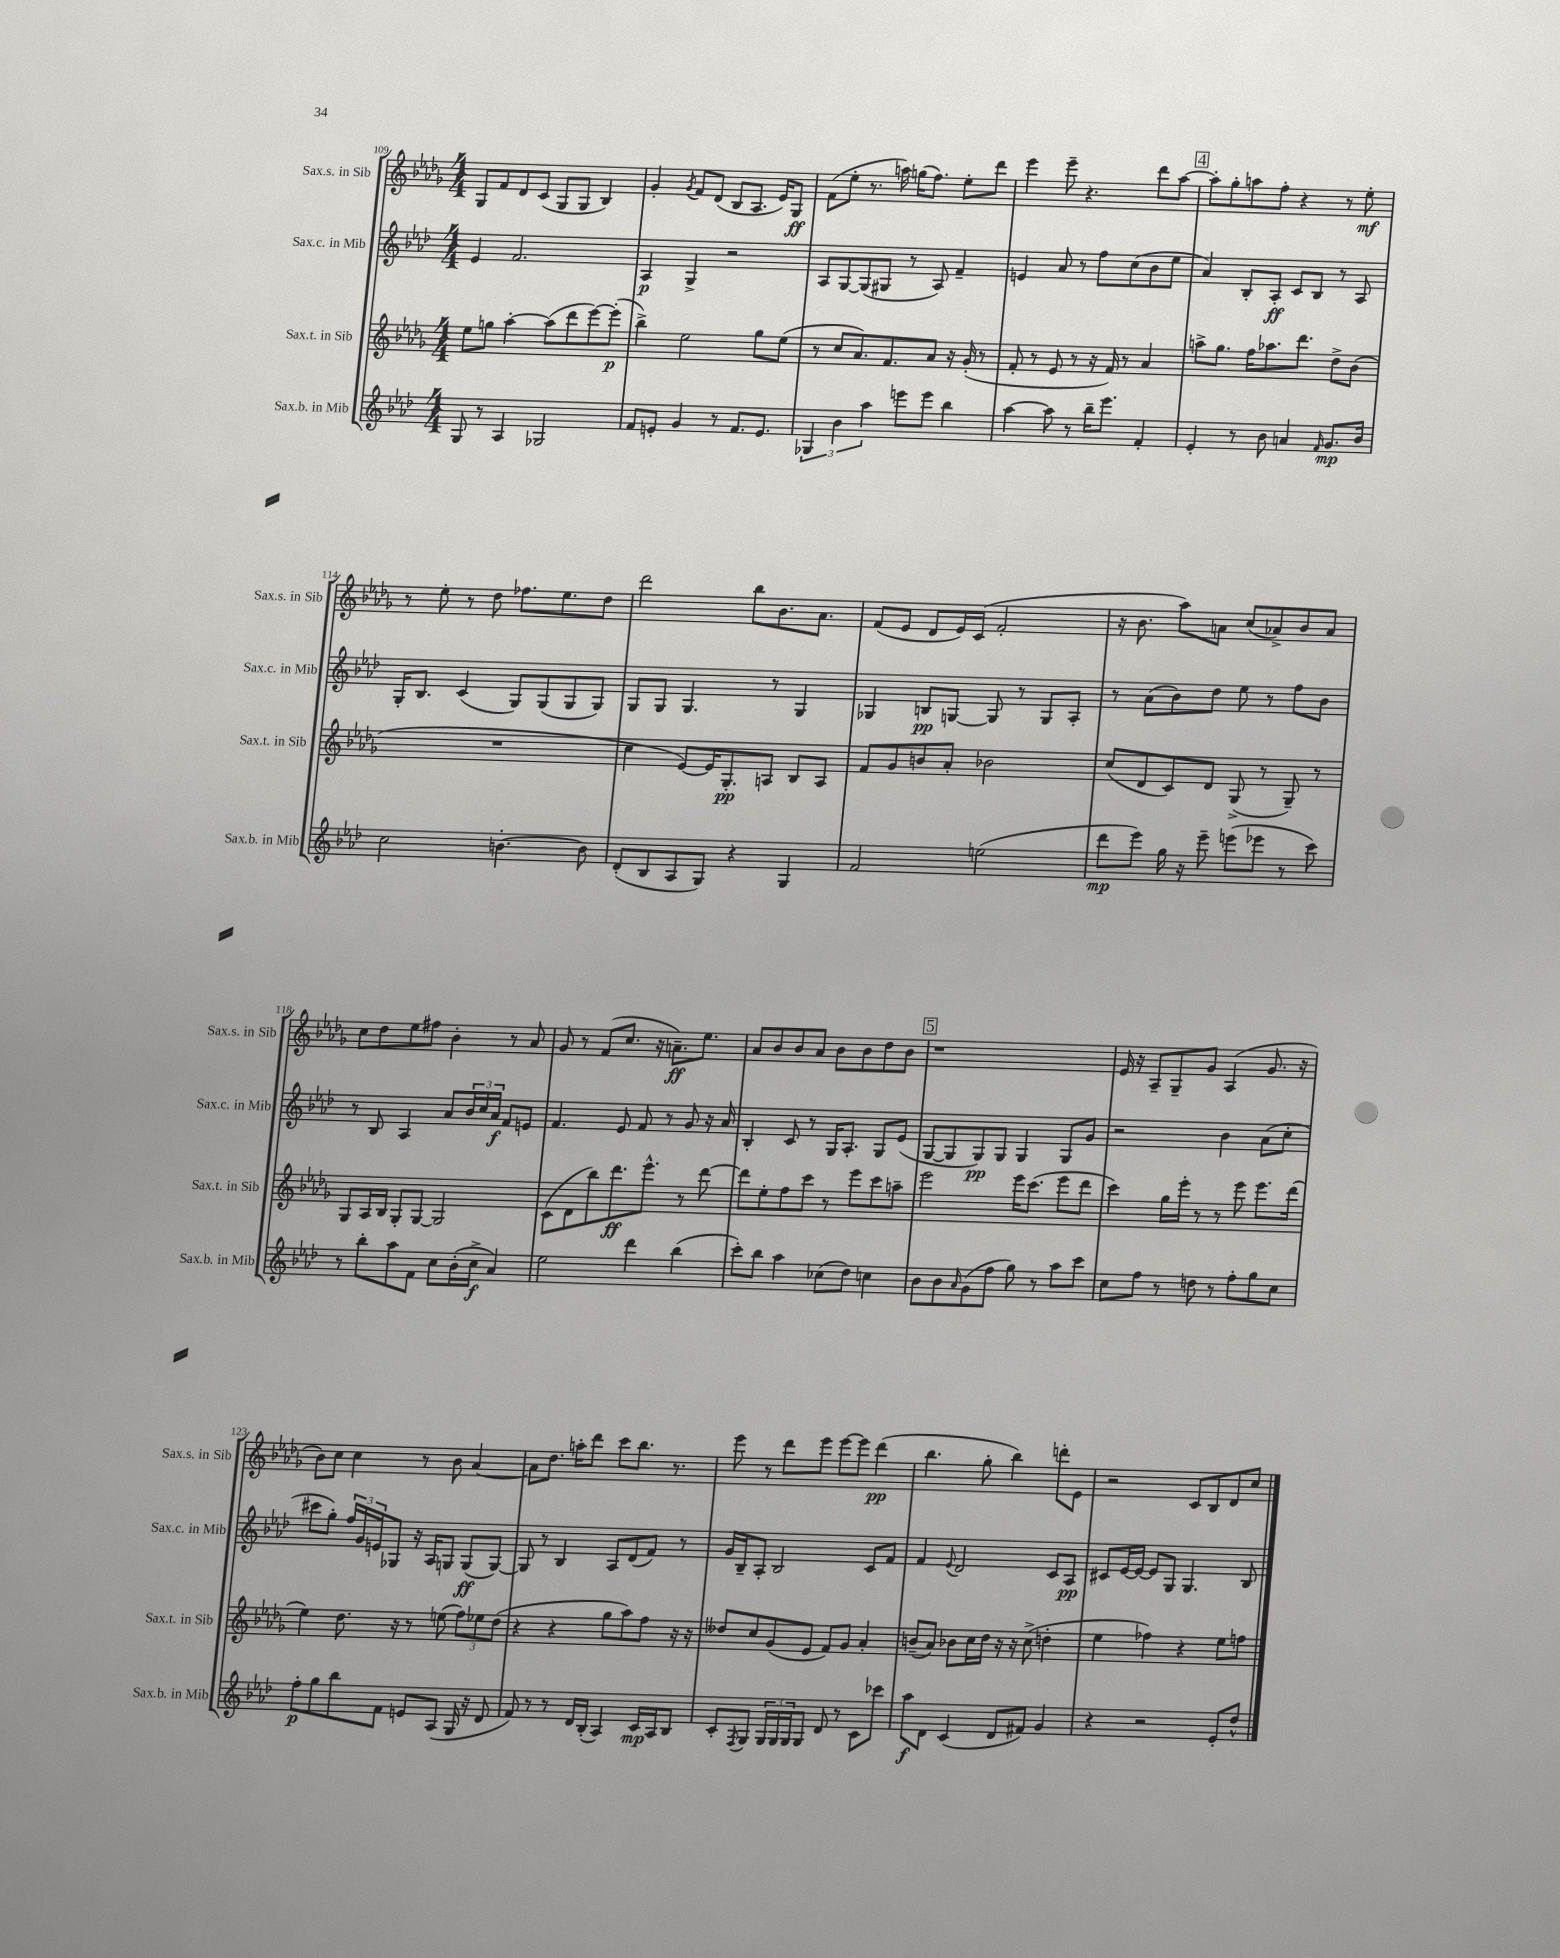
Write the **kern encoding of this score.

**kern	**kern	**kern	**kern
*staff4	*staff3	*staff2	*staff1
*clefG2	*clefG2	*clefG2	*clefG2
*k[b-e-a-d-]	*k[b-e-a-d-g-]	*k[b-e-a-d-]	*k[b-e-a-d-g-]
*M4/4	*M4/4	*M4/4	*M4/4
8G/	8ee-\L	4e-/	8G-/L
8r	8gg\J	.	8f/
4A-/	[4aa-'\	2.f/	8d-/
.	.	.	(8c/J
2G-/	(8aa-\]L	.	8G-/L
.	8ddd-\	.	8G-/J
.	[8eee-\)	.	4B-/)
.	(8eee-'\]J	.	.
=	=	=	=
8f/L	4bb-^\)	4A-/	4g-'/
8e'/J	.	.	.
.	.	.	8qg-/
4g/	2ee-\	4G^/	8f/L
.	.	.	(8d-/J
8r	.	2r	8B-/L
8.f/L	.	.	8.A-/J
.	8gg-\L	.	.
8.e/J	.	.	16e-/LK)
.	(8ee-\J	.	8G-/J
=	=	=	=
6G-/	8r	8A-/L	(8f\L
.	8cc/L	[8G/	8ee-'\J
6b-\	.	.	.
.	8.a-/)	(8G/]	8.r
6aa-\	.	.	.
.	.	8G#/J	.
.	8.f/	.	16aa\)
8eee\L	.	8r	(16gg\LK
.	.	.	8.ff\J)
8eee\J	8a-/J	8A-/)	.
4bb-\	16r	4f~/	8ee-'\L
.	(16g-'/	.	.
.	8r	.	8ddd-\J
=	=	=	=
[4aa-\	8f'/	4e/	4eee-\
.	8r	.	.
8aa-\]	8e-/	8a-/	8eee-~\
8r	8r	8r	4.r
16bb-~\LK	16r	8ff\L	.
8.eee-\J	16f/)	.	.
.	8r	(8cc\	.
4f'/	4a-/	8b-\	8ddd-\L
.	.	8ee-\J	[8aa-\J
=	=	=	=
4e-'/	8aa^\L	4a-/)	8aa-'\]L
.	8.gg-\J	.	8gg-'\
8r	.	8B-'/L	8aa\
.	16ff\LK	.	.
8b-\	8.aa-\	8A-'/J	8ff'\J
4a/	.	8c/L	4r
.	8.ddd-\J	.	.
.	.	8B-/J	.
16qqf/	.	.	.
8.g/L	8dd-^\L	8r	8r
.	(8b-\J	8A-/	8ee-'\
16b-/Jk	.	.	.
=	=	=	=
2cc\	1r	16G'/LK	8r
.	.	8.B-/J	.
.	.	.	8ee-'\
.	.	(4c/	8r
.	.	.	8dd-\
[4.b'\	.	8G/L)	8.ff-\L
.	.	(8G/	.
.	.	.	8.ee-\
.	.	8G/	.
8b\]	.	8G/J)	8dd-\J
=	=	=	=
(8d-'/L	4cc\	8G/L	2ddd-\
8B-/	.	8G/J	.
8A-/	[8e-/L)	4.G/	.
8G/J)	16e-/]K	.	.
.	8.G-'/	.	.
4r	.	.	8bb-\L
.	8A/J	8r	8.b-\
4G/	8B-/L	4G/	.
.	.	.	8.a-\J
.	8A/J	.	.
=	=	=	=
2f/	8f/L	4G-/	(8f/L
.	8g-/	.	8e-/J
.	8b/	8B/L	8d-/L
.	8a-'/J	[8G/J	16e-/L)
.	.	.	(16c/JJ
(2ee\	2b-\	8G/]	2f'/
.	.	8r	.
.	.	8G/L	.
.	.	8A-'/J	.
=	=	=	=
8ddd-\L	(8cc/L	8r	16r
.	.	.	8.b-\
8eee-\J)	8d-/	(8a-\L	.
16gg\	8c/)	8b-\)	8aa-\L)
16r	.	.	.
8eee-~\	8d-/J	8dd-\J	8a\J
(8eee\L	(8G-^/	8ee-\	(8cc/L
8eee-\J	8r	8r	8a-^/)
8r	8G-~/)	8ff\L	8b-/
8ccc\)	8r	8b-\J	8a-/J
=	=	=	=
8r	8G-/L	8r	8cc\L
8bb-'\L	16A-/L	8B-/	8dd-\
.	16B-/JJ	.	.
8aa-\	8G-'/L	4A-/	8ee-\
8f\J	[8G-/J	.	8ff#\J
8cc\L	2G-/]	8a-/L	4b-'\
(16b-'\L	.	24b-/L	.
.	.	24cc/	.
16cc^\JJ	.	.	.
.	.	24a-/JJ	.
4a-/)	.	8f/L	8r
.	.	8e/J	8a-/
=	=	=	=
2ee-\	(8c\L	4.f/	8g-/
.	8d-\	.	8r
.	8bb-\)	.	(8f/L
.	8.ddd-\	8e-/	8.cc/J
4ddd-\	.	8f/	.
.	8.eee-^^\J	.	16r
.	.	8r	8.a~\L)
(4bb-\	8r	8g/	.
.	.	.	8.ee-\J
.	[8ddd-\	16r	.
.	.	16a-/	.
=	=	=	=
8ccc'\L)	8ddd-\]L	4B-'/	8a-/L
8bb-\J	8ee-'\	.	8b-/
4aa-\	8ff\	8c/	8b-/
.	8ccc\J	8r	8a-/J
(8cc-\L	8r	16G/LK	8b-\L
.	.	8.A-'/J	.
8dd-\J)	8eee-\L	.	8b-\
4cc\	8ccc\	8G/L	8dd-\
.	8aa~\J	(8e-/J	8b-\J
=	=	=	=
8b-\L	2eee-\	[8G/L	1r
8b-\	.	8G/]	.
16qqa-/	.	.	.
(8g\	.	8G/)	.
8ff\J	.	8G/J	.
8gg\)	16eee-\LK	4G/	.
.	(8.ccc\J	.	.
8r	.	.	.
8aa-\L	8eee-\L	8G/L	.
8ccc\J	8ddd-\J	8g/J	.
=	=	=	=
8cc\L	4ccc\)	2r	16e-/
.	.	.	16r
8ff\J	.	.	8A-~/L
8r	16gg-\LL	.	8G-~/
.	16eee-'\JJ	.	.
8dd\	8r	.	8g-/J
8r	8r	4b-\	(4A-/
8ff'\L	8eee-\	.	.
8gg\	8.eee-\L	(8a-\L	8.g-/
8cc\J	.	8cc'\J	.
.	(16ddd-\Jk	.	16r
=	=	=	=
8ff'\L	4ee-\)	8ccc#\L	8b-\L)
8gg\	.	8gg'\J)	8cc\J
8bb-\	8.dd-\	24ff/LL	4cc\
.	.	24g/	.
.	.	24e/J	.
8f\J	.	8G-/J	.
.	16r	.	.
8e/L	8r	16r	8r
.	.	16A-/LK	.
(8A-/J	(8ee\	8G/J	8b-\
16G/	12ff\L)	(8G/L	[4a-/
16r	.	.	.
.	12ee-\	.	.
8d-/	.	[8G/J)	.
.	(12dd-\J	.	.
=	=	=	=
8f/)	4r	8G/]	8a-\]L
8r	.	8r	8.dd-\J
8r	4r	4B-/	.
.	.	.	16aa'\LK
16d-/LL	.	.	8ddd-\J
(16B-'/JJ	.	.	.
4A-/)	8gg-\L	8A-/L	8ccc\L
.	8aa-\)	(8d-/	8.bb-\J
16c/LL	8ff\J	8f/J)	.
16A-/J	.	.	8.r
8B-/J	16r	8r	.
.	16r	.	.
=	=	=	=
8c'/L	8dd--/L	16g/LL	8eee-\
.	.	16B-~/J	.
8qF/	.	.	.
8G/J	8cc/	8A-'/J	8r
24G/LL	(8g-/	2B-/	8ddd-\L
24G/	.	.	.
24G/J	.	.	.
8G/J	8e-/J	.	8eee-\J
8d-/	8f/L)	.	[8eee-\L
8r	8g-/J	.	8eee-\]J
8c\L	4a-'/	8c/L	(4ddd-\
8ccc-\J	.	8f/J	.
=	=	=	=
8aa-\L	(8b~/L	4f/	4.bb-\
8d-\J	8a-/J)	.	.
.	.	8qqe-/	.
(4c/	8b-\L	2d-/	.
.	16cc\L	.	8gg-'\
.	16dd-\JJ	.	.
8d-/L	16r	.	4bb-\)
.	16r	.	.
8f#/J)	(8cc^\	.	.
4g/	4dd'\	8c/L	8ddd'\L
.	.	8A-/J	8e-\J
=	=	=	=
4r	4ee-\	8c#/L	2r
.	.	[16e-/L	.
.	.	16e-/_JJ	.
2r	4ff-\)	8e-/]L	.
.	.	8G/J	.
.	4r	4.G/	8c/L
.	.	.	8B-/
8e-'/L	8ee-\L	.	8d-/
8dd-^^/J	8ff\J	8B-/	8cc/J
==	==	==	==
*-	*-	*-	*-
